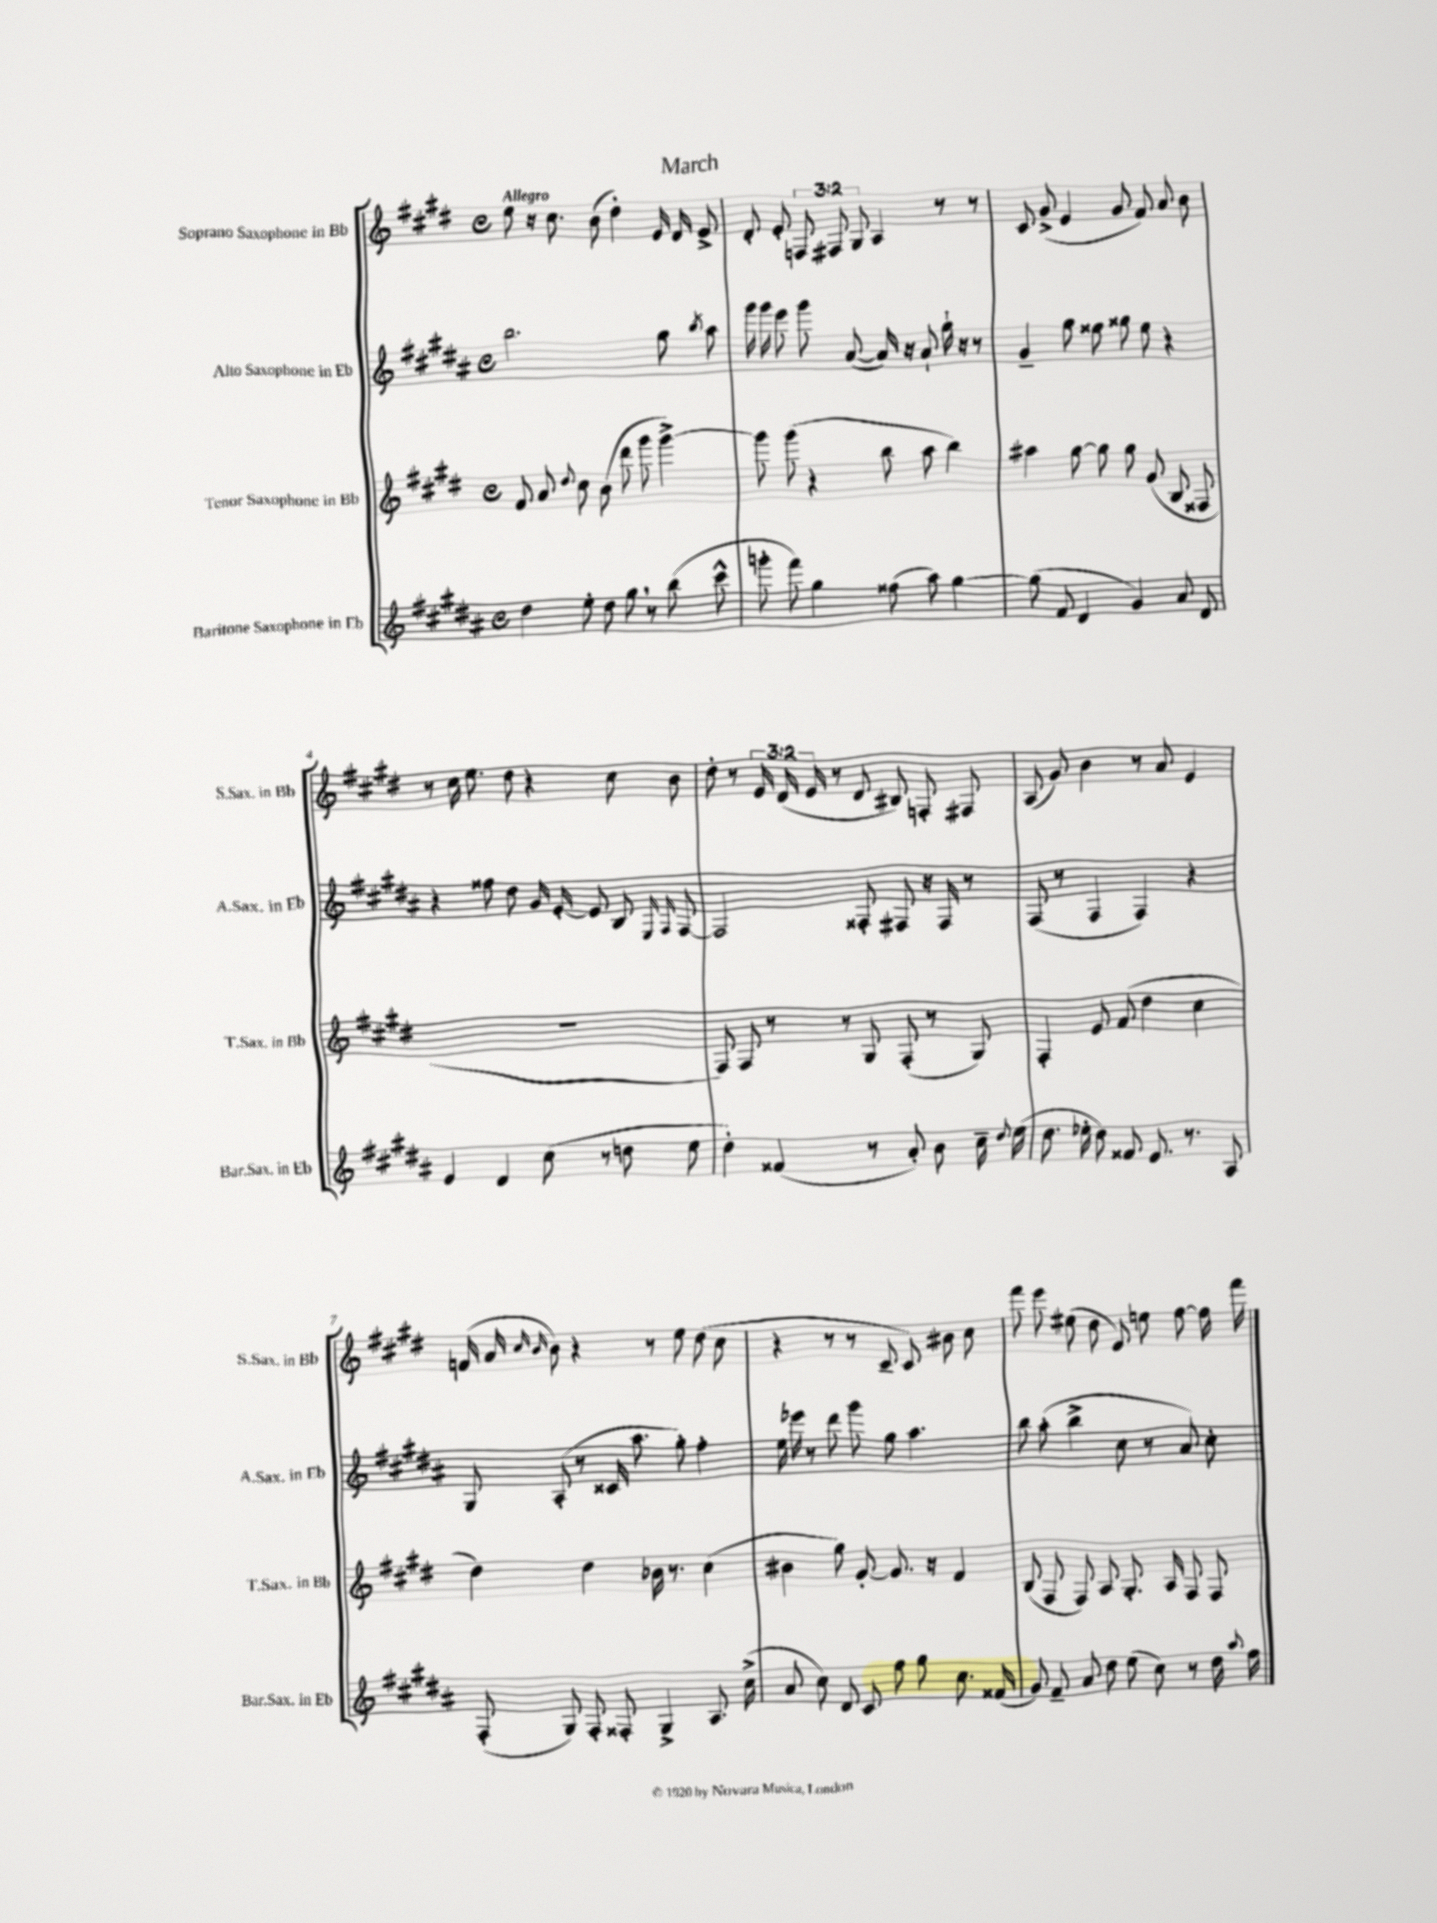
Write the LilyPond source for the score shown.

\header { title = "March" }
<<
\new StaffGroup <<
\new Staff = "s0" \with { instrumentName = "Soprano Saxophone in Bb" shortInstrumentName = "S.Sax. in Bb" } {
    \clef treble \key e \major \defaultTimeSignature \time 4/4 \override Staff.TupletNumber.text = #tuplet-number::calc-fraction-text \tempo "Allegro"
    \autoBeamOff e''8 r16 cis''8. b'8( dis''4-.) e'16 dis'16 e'8-> |
    dis'8-. e'8-. \tuplet 3/2 { f8 fis8 gis8 } a4 r8 r8 |
    cis'8 gis'8->( e'4 gis'8 fis'8) a'8 b'8 |
    r8 cis''16 e''8. dis''8 r4 cis''8 b'8 |
    dis''8-. r8 \tuplet 3/2 { e'16 dis'16( e'16 } r8 dis'8 bis8) f8-. fis8 |
    a8( gis'8) b'4 r8 a'8 e'4 |
    f'16( a'16 \grace { cis''16 b'16 } b'8) r4 r8 e''8 dis''8( cis''8 |
    r4 r8 r8 cis'8-- cis'8) bis'8 cis''8 |
    fis'''8 e'''8 eis''8( dis''8 e'8) e''8 fis''8~ fis''16 fis'''16 \bar "|." |
}
\new Staff = "s1" \with { instrumentName = "Alto Saxophone in Eb" shortInstrumentName = "A.Sax. in Eb" } {
    \clef treble \key b \major \defaultTimeSignature \time 4/4
    \autoBeamOff b''2. gis''8 \acciaccatura { b''8 } ais''8 |
    gis'''16 gis'''16 e'''8 gis'''8 ais'8~( ais'16) r16 ais'8-! gis''16-! r16 r8 |
    gis'4-- gis''8 fisis''8 gisis''8 e''8 r4 |
    r4 fisis''8 dis''8 gis'16 e'16~-. e'8 b8 \grace { e16 fis16 } fis8~ |
    fis2 fisis8-. fis8 r16 fis16 r8 |
    fis8( r8 fis4 fis4) r4 |
    gis8 ais8-.( r8 cisis'16 ais''8. gis''8-.) fis''4-. |
    e''16 ees'''16 r8 dis'''8 gis'''8 gis''8 ais''4. |
    b''8 ais''8-.( b''4-> cis''8 r8 ais'8) cis''8-. \bar "|." |
}
\new Staff = "s2" \with { instrumentName = "Tenor Saxophone in Bb" shortInstrumentName = "T.Sax. in Bb" } {
    \clef treble \key e \major \defaultTimeSignature \time 4/4
    \autoBeamOff fis'8 a'8 \appoggiatura { dis''8 } cis''8 b'8( dis'''8 gis'''8 gis'''4~->) |
    gis'''8 gis'''8( r4 b''8 a''8 b''4) |
    ais''4 gis''8~ gis''8 gis''8 gis'8( b8 fisis8 |
    R1 |
    fis8) fis8 r8 r8 gis8 fis8-.( r8 gis8) |
    fis4-. e'8 fis'8( dis''4 cis''4 |
    dis''4) dis''4 bes'16 r8. cis''4( |
    bis'4 gis''8) gis'8~-. gis'8. r16 fis'4 |
    b8( fis8 fis8) a8 gis8.-. a16 fis8 fis8 \bar "|." |
}
\new Staff = "s3" \with { instrumentName = "Baritone Saxophone in Eb" shortInstrumentName = "Bar.Sax. in Eb" } {
    \clef treble \key b \major \defaultTimeSignature \time 4/4
    \autoBeamOff dis''4 e''8-. dis''8 gis''8 \breathe r8 b''8( cis'''8-^ |
    g'''8-. fis'''8) gis''4 fisis''8( ais''8) gis''4~ |
    gis''8( fis'8 dis'4 gis'4) ais'8 dis'8 |
    e'4 dis'4 cis''8( r8 d''8 e''8 |
    dis''4-.) fisis'4( r8 ais'8-.) b'8 cis''16-- \appoggiatura { dis''8 } e''16( |
    dis''8. ees''16-. dis''8) fisis'8 e'8. r8. ais8 |
    fis8-.( gis8) fis8-. fisis8-. gis4-> ais8. cis''16->( |
    ais'8 cis''8) dis'8 cis'8 fis''8 gis''8 cis''8. fisis'16( |
    gis'8) fis'8-- ais'8 dis''8 e''8( cis''8) r8 dis''16 \appoggiatura { ais''8 } fis''16 \bar "|." |
}
>>
>>
